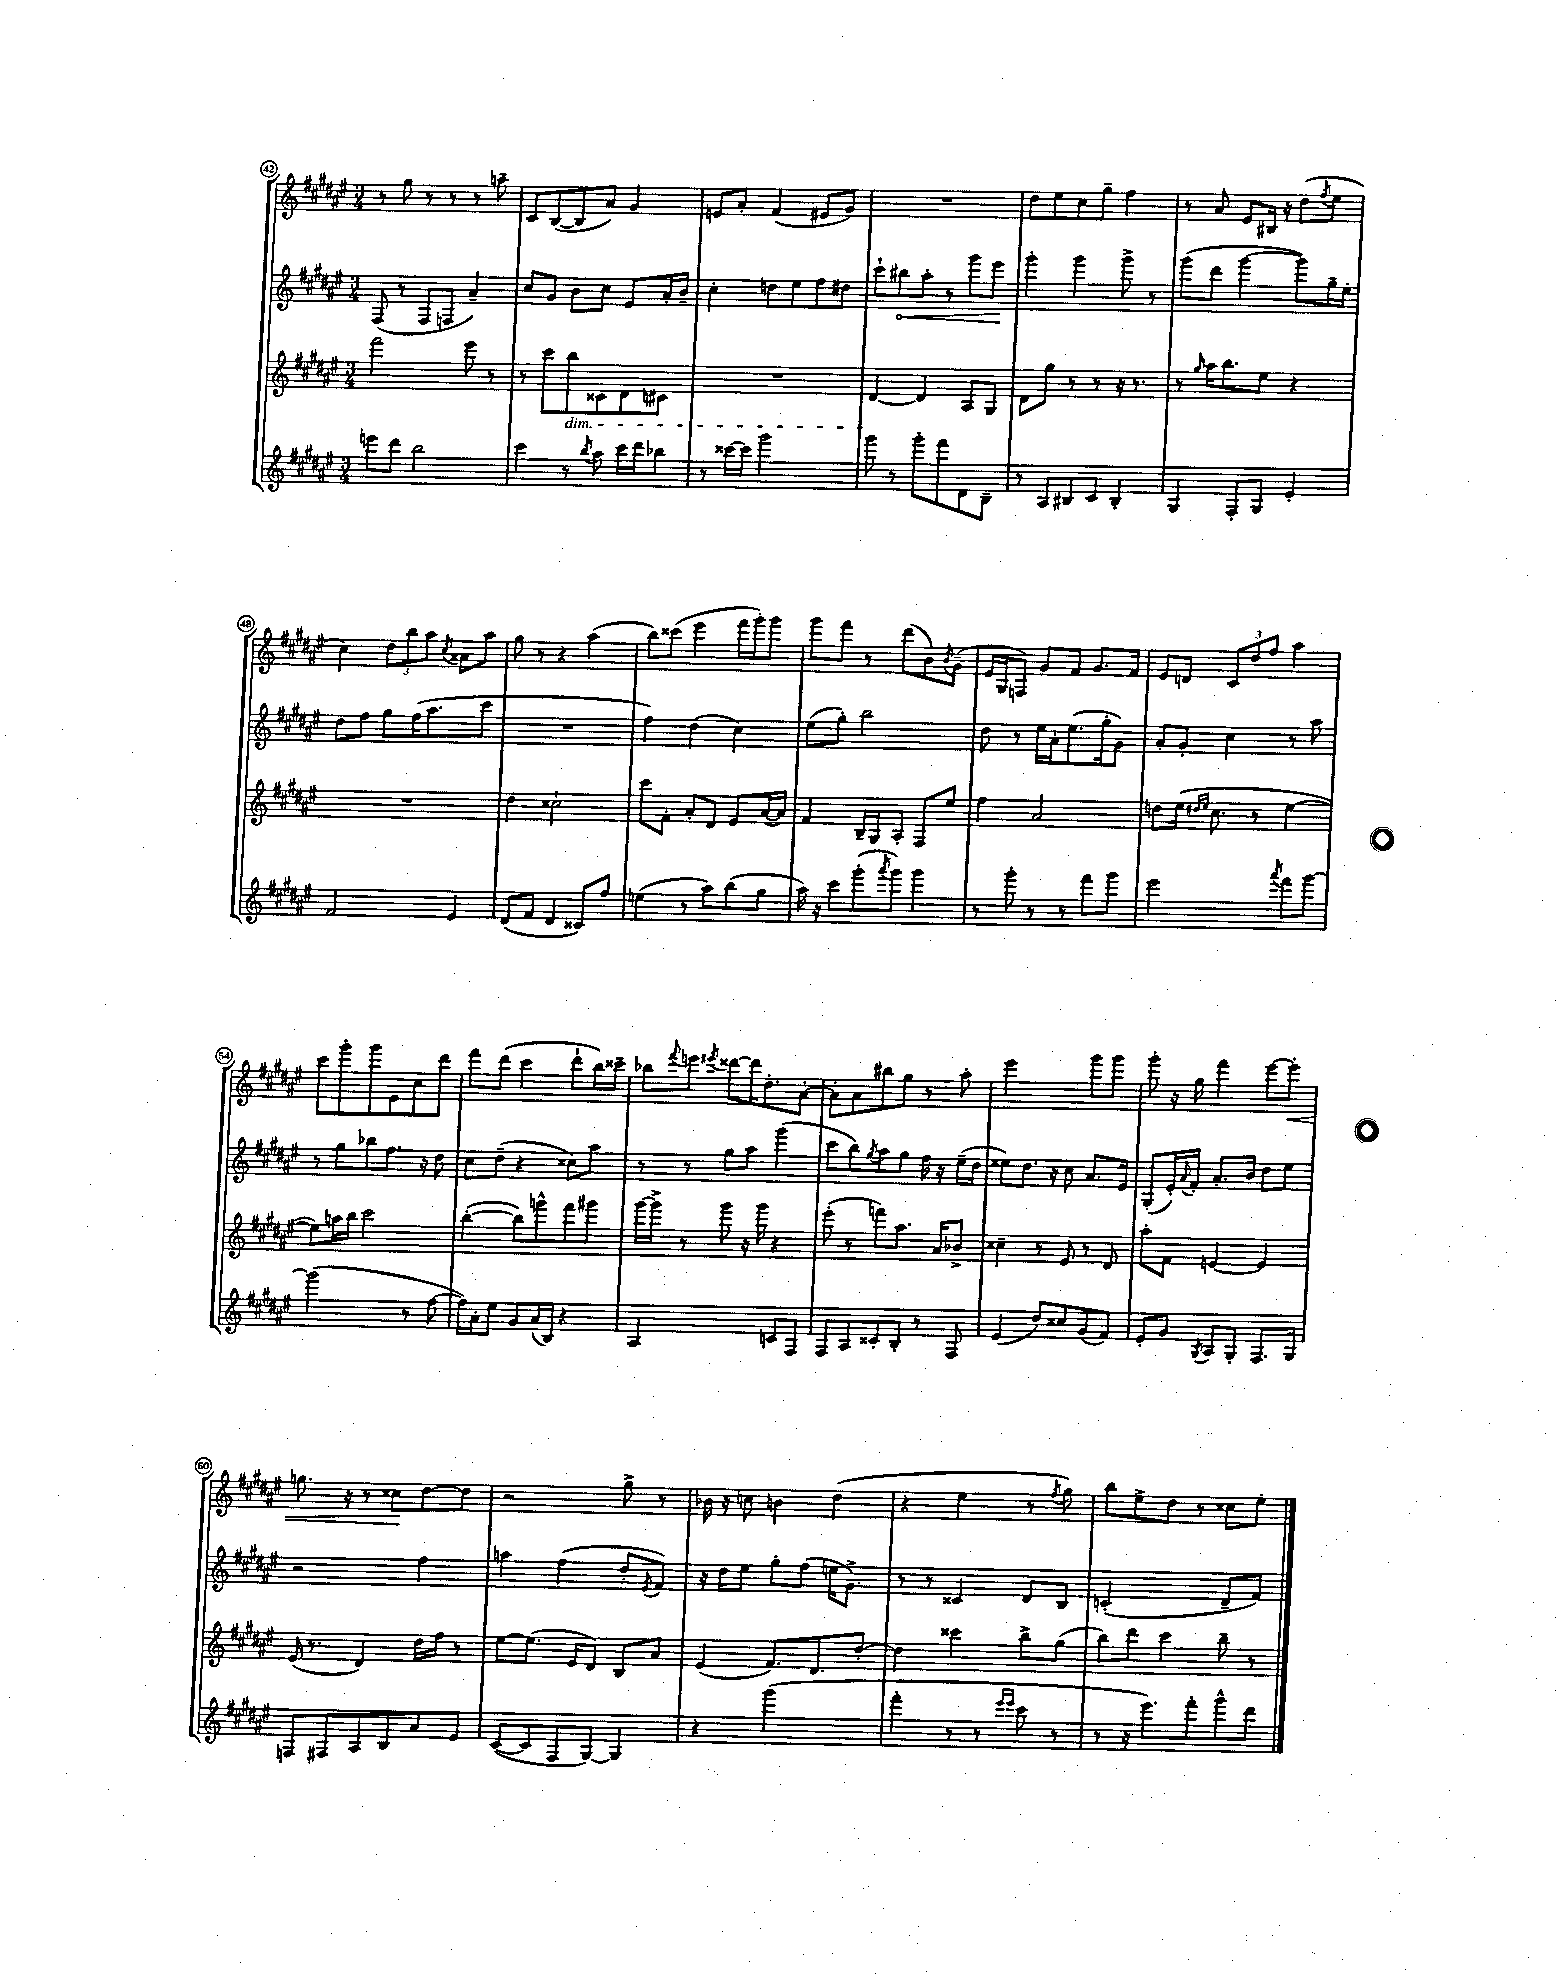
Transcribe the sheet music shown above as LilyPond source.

<<
\new StaffGroup <<
\new Staff = "s0" {
    \clef treble \key fis \major \numericTimeSignature \time 3/4
    r8 gis''8 r8 r8 r8 a''8-- |
    cis'8 b8~( b8 ais'8) gis'4 |
    e'8 ais'8-. fis'4( eis'8 gis'8) |
    R2. |
    dis''8 eis''8 cis''8 gis''8-- fis''4 |
    r8 ais'8 eis'8 bis16 r16 dis''8( \acciaccatura { fis''8 } eis''8 |
    cis''4) \tuplet 3/2 { dis''8 b''8 ais''8 } \acciaccatura { cis''8 } aisis'8 ais''8 |
    gis''8 r8 r4 ais''4( |
    b''8) cisis'''8( eis'''4 fis'''16 gis'''16-.) gis'''8 |
    gis'''8 fis'''8 r8 dis'''8( b'8) \acciaccatura { b'8 } gis'8--( |
    eis'16 gis16 f8) gis'8 fis'8 gis'8. fis'16 |
    eis'8 d'8 \tuplet 3/2 { cis'8 dis''8 fis''8 } ais''4 |
    cis'''8 gis'''8-. gis'''8 eis'8 cis''8 dis'''8 |
    fis'''8 dis'''8( cis'''4 dis'''8-! b''16) cisis'''16-- |
    bes''8 \appoggiatura { fis'''8 } e'''8 \acciaccatura { eis'''8 } disis'''8~ disis'''16 dis''8.-. ais'8~-. |
    ais'8-. ais'8 bis''8 gis''8 r8 ais''8-. |
    eis'''2 gis'''8 gis'''8 |
    gis'''8-. r16 gis''16 fis'''4 eis'''8~ eis'''8-.\< |
    g''8. r16 r8 cisis''8\! dis''8~ dis''8 |
    r2 gis''8-> r8 |
    bes'16 r16 c''8 b'4 dis''4( |
    r4 eis''4 r8 \acciaccatura { fis''8 } gis''8) |
    b''8 eis''8-> dis''8 r8 cisis''8 eis''8-. \bar "|." |
}
\new Staff = "s1" {
    \clef treble \key fis \major \numericTimeSignature \time 3/4
    fis8( r8 fis8 f8 ais'4--) |
    cis''8 gis'8 b'8 cis''8 eis'8 ais'16-. b'16-- |
    cis''4-. d''8 eis''8 fis''8 dis''8 |
    cis'''8-! \once \override Hairpin.circled-tip = ##t bis''8\< ais''8-. r8 gis'''8 eis'''8\! |
    gis'''4-. gis'''4 gis'''8-> r8 |
    gis'''8( dis'''8 gis'''4~ gis'''8) gis''16-- eis''16-. |
    dis''8 fis''8 gis''8 fis''16( ais''8. cis'''8 |
    R2. |
    fis''4) dis''4( cis''4) |
    eis''8( gis''8-.) b''2 |
    dis''8 r8 eis''16 ais'16-. eis''8.( gis''16-. gis'8) |
    ais'8-. gis'8-. cis''4 r8 ais''8 |
    r8 gis''8 bes''8 fis''8. r16 dis''8 |
    cis''8 dis''8--( r4 cisis''8) ais''8 |
    r8 r8 gis''8 ais''8 gis'''4( |
    cis'''8 b''8) \acciaccatura { gis''8 } ais''8 gis''8 fis''16 r16 eis''16--( dis''16 |
    eisis''8) dis''8. r16 cis''8 ais'8. eis'16 |
    gis8-.( eis'16-.) \appoggiatura { ais'8 } fis'16-. ais'8.-. b'16 dis''8 eis''8 |
    r2 fis''4 |
    a''4 fis''4( dis''8-. \acciaccatura { eis'8 } fis'8) |
    r16 dis''16 eis''8 gis''8-. fis''8( e''16 gis'8.->) |
    r8 r8 cisis'4 dis'8 b8 |
    c'2-.( dis'8-- fis'8) \bar "|." |
}
\new Staff = "s2" {
    \clef treble \key fis \major \numericTimeSignature \time 3/4
    fis'''2 eis'''8 r8 |
    r8 cis'''8 b''8\dim cisis'8 dis'8 cis'8 |
    R2. |
    dis'4~\! dis'4 ais8 gis8 |
    dis'8 gis''8 r8 r8 r16 r8. |
    r8 \grace { gis''16 } ais''16 b''8. eis''8 r4 |
    R2. |
    dis''4 cisis''2-! |
    cis'''8 fis'8-. ais'8-. dis'8 eis'8 ais'16~( ais'16) |
    fis'4 b16-- gis16 ais8-. fis8 eis''8 |
    fis''4 ais'2 |
    d''8 eis''16( \grace { dis''16 eis''16 } cis''8. r8 eis''4~ |
    eis''8) a''16 b''16 cis'''2 |
    b''4~-.( b''8) g'''8-^ fis'''8 gis'''8 |
    gis'''16~ gis'''16-> r8 gis'''8 r16 gis'''16 r4 |
    eis'''8-.( r8 f'''8) ais''8. ais'16 bes'8-> |
    cisis''4-- r8 eis'8 r8 dis'8 |
    ais''8-. fis'8 e'4~ e'4 |
    eis'16( r8. dis'4) dis''16 fis''16 r8 |
    eis''8~ eis''8.( eis'16 dis'8) b8 ais'8 |
    eis'4( fis'8.) dis'8. dis''8~-. |
    dis''4 cisis'''4 b''8-> gis''8( |
    b''8) dis'''8 cis'''4 b''8-- r8 \bar "|." |
}
\new Staff = "s3" {
    \clef treble \key fis \major \numericTimeSignature \time 3/4
    e'''8 dis'''8 b''2 |
    cis'''4 r8 \acciaccatura { b''8 } ais''8 cis'''16 dis'''16 bes''8 |
    r8 cisis'''16~ cisis'''16 gis'''2 |
    gis'''8 r8 gis'''8-. fis'''8 dis'8 b8-- |
    r8 ais8 bis8 cis'8 bis4-. |
    gis4 fis8-. gis8 eis'4-. |
    fis'2 eis'4 |
    dis'8( fis'8 dis'4 cisis'8) fis''8 |
    e''4( r8 ais''8) b''8( gis''8 |
    ais''16) r16 cis'''8 gis'''8-.( \acciaccatura { ais'''8 } gis'''8) gis'''4 |
    r8 gis'''8-. r8 r8 fis'''8 gis'''8 |
    eis'''2 \acciaccatura { ais'''8 } fis'''8 gis'''8~ |
    gis'''2( r8 fis''8~ |
    fis''16) ais'16-. eis''8 gis'8 ais'16( b16) r4 |
    ais2 c'8 fis8 |
    fis8 ais8 cisis'8-. b8-. r8 fis8 |
    eis'4( dis''8) cisis''8 gis'8( fis'8) |
    eis'8-. gis'8 \acciaccatura { gis8 } ais8 gis8-. fis8. gis16 |
    f8 fis8 ais8 b8 ais'8 eis'8 |
    cis'8~( cis'8 fis8 gis8~) gis4 |
    r4 gis'''2( |
    fis'''4-. r8 r8 \grace { eis'''16 eis'''16 } cis'''8 r8 |
    r8 r16 eis'''8.) fis'''8-. gis'''8-^ dis'''8 \bar "|." |
}
>>
>>
\layout { \context { \Score currentBarNumber = #42 \override BarNumber.stencil = #(make-stencil-circler 0.1 0.3 ly:text-interface::print) } }
